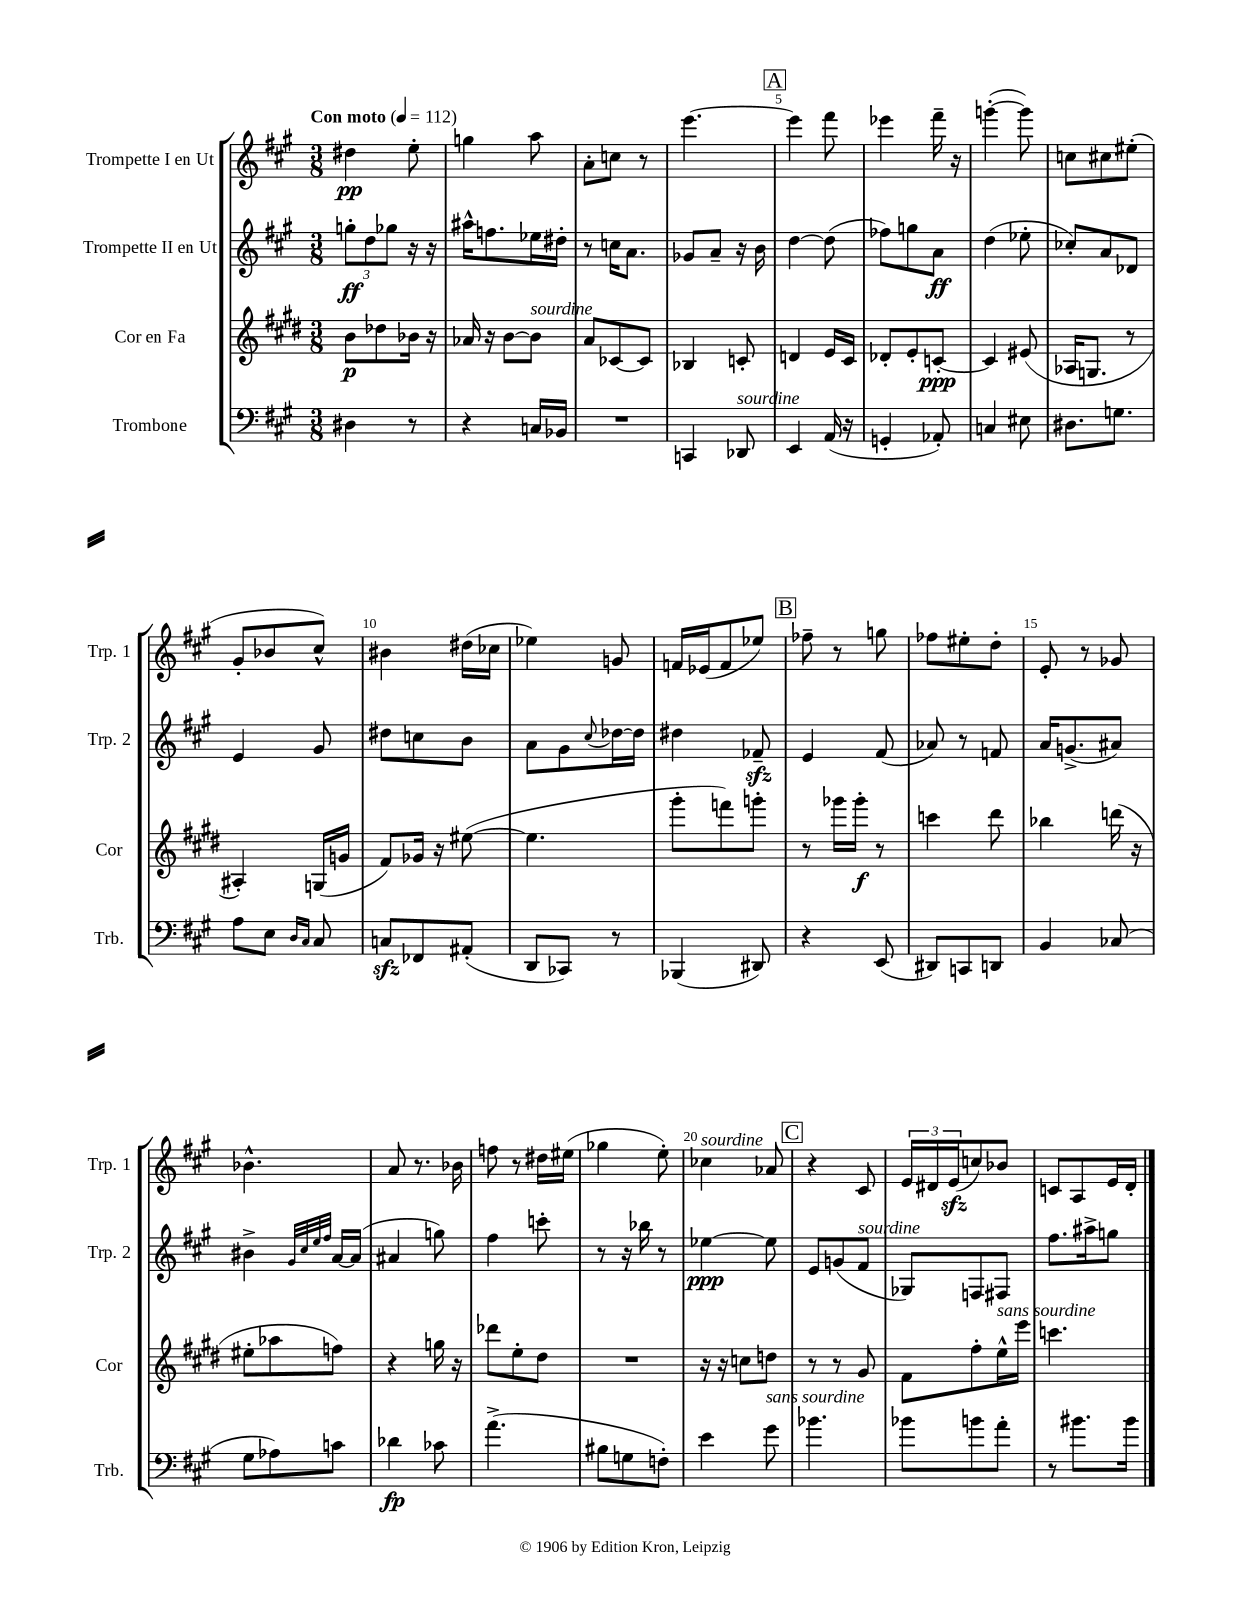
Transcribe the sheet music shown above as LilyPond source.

<<
\new StaffGroup <<
\new Staff = "s0" \with { instrumentName = "Trompette I en Ut" shortInstrumentName = "Trp. 1" } {
    \clef treble \key a \major \numericTimeSignature \time 3/8 \tempo "Con moto" 4 = 112
    dis''4\pp e''8-. |
    g''4 a''8 |
    a'8-. c''8 r8 |
    e'''4.~ |
    \mark \markup { \box "A" } e'''4 fis'''8 |
    ees'''4 fis'''16-- r16 |
    g'''4~-.( g'''8) |
    c''8 cis''8 eis''8-.( |
    gis'8-. bes'8 cis''8-^) |
    bis'4 dis''16( ces''16 |
    ees''4) g'8 |
    f'16 ees'16( f'8 ees''8) |
    \mark \markup { \box "B" } fes''8-- r8 g''8 |
    fes''8 eis''8-. d''8-. |
    e'8-. r8 ges'8 |
    bes'4.-^ |
    a'8 r8. bes'16 |
    f''8 r8 dis''16 eis''16( |
    ges''4 e''8-.) |
    ces''4^\markup { \italic "sourdine" } aes'8 |
    \mark \markup { \box "C" } r4 cis'8 |
    \tuplet 3/2 { e'16 dis'16 e'16\sfz( } c''8) bes'8 |
    c'8 a8 e'16 d'16-. \bar "|." |
}
\new Staff = "s1" \with { instrumentName = "Trompette II en Ut" shortInstrumentName = "Trp. 2" } {
    \clef treble \key a \major \numericTimeSignature \time 3/8
    \tuplet 3/2 { g''8-.\ff d''8 ges''8 } r16 r16 |
    ais''16-^ f''8. ees''16 dis''16-. |
    r8 c''16 a'8. |
    ges'8 a'8-- r16 b'16 |
    \mark \markup { \box "A" } d''4~ d''8( |
    fes''8) g''8 a'8\ff |
    d''4( ees''8-. |
    ces''8-.) a'8 des'8 |
    e'4 gis'8 |
    dis''8 c''8 b'8 |
    a'8 gis'8 \appoggiatura { cis''8 } des''16~ des''16 |
    dis''4 fes'8--\sfz |
    \mark \markup { \box "B" } e'4 fis'8( |
    aes'8) r8 f'8 |
    a'16 g'8.->( ais'8) |
    bis'4-> \grace { gis'32 cis''32 e''32 fis''32 } a'16~ a'16( |
    ais'4 g''8) |
    fis''4 c'''8-. |
    r8 r16 bes''16 r8 |
    ees''4~\ppp ees''8 |
    \mark \markup { \box "C" } e'8 g'8( fis'8^\markup { \italic "sourdine" } |
    ges8) f8 fis8 |
    fis''8. ais''16-> g''8 \bar "|." |
}
\new Staff = "s2" \with { instrumentName = "Cor en Fa" shortInstrumentName = "Cor" } {
    \clef treble \key e \major \numericTimeSignature \time 3/8
    b'8\p des''8 bes'16 r16 |
    aes'16 r16 b'8~ b'8^\markup { \italic "sourdine" } |
    a'8 ces'8~ ces'8 |
    bes4 c'8-. |
    \mark \markup { \box "A" } d'4 e'16 cis'16 |
    des'8-. e'8-. c'8~-.\ppp |
    c'4 eis'8( |
    aes16 g8. r8 |
    ais4-.) g16( g'16 |
    fis'8) ges'16 r16 eis''8~( |
    eis''4. |
    gis'''8-. f'''8) g'''8-. |
    \mark \markup { \box "B" } r8 ges'''16 ges'''16-.\f r8 |
    c'''4 dis'''8 |
    bes''4 d'''16( r16 |
    eis''8-. aes''8 f''8) |
    r4 g''16 r16 |
    des'''8 e''8-. dis''8 |
    R4. |
    r16 r16 c''8 d''8 |
    \mark \markup { \box "C" } r8 r8 gis'8 |
    fis'8 fis''8-. e''16-^^\markup { \italic "sans sourdine" } e'''16 |
    c'''4. \bar "|." |
}
\new Staff = "s3" \with { instrumentName = "Trombone" shortInstrumentName = "Trb." } {
    \clef bass \key a \major \numericTimeSignature \time 3/8
    dis4 r8 |
    r4 c16 bes,16 |
    R4. |
    c,4 des,8^\markup { \italic "sourdine" } |
    \mark \markup { \box "A" } e,4 a,16( r16 |
    g,4-. aes,8-.) |
    c4 eis8 |
    dis8. g8. |
    a8 e8 \grace { d16 cis16 } cis8 |
    c8\sfz fes,8 ais,8-.( |
    d,8 ces,8) r8 |
    bes,,4( dis,8) |
    \mark \markup { \box "B" } r4 e,8( |
    dis,8) c,8 d,8 |
    b,4 ces8( |
    gis8 aes8) c'8 |
    des'4\fp ces'8 |
    a'4.->( |
    bis8 g8 f8-.) |
    e'4 gis'8^\markup { \italic "sans sourdine" } |
    \mark \markup { \box "C" } bes'4. |
    bes'8 b'8 a'8-. |
    r8 bis'8. bis'16 \bar "|." |
}
>>
>>
\layout { \context { \Score \override BarNumber.break-visibility = ##(#f #t #t) barNumberVisibility = #(every-nth-bar-number-visible 5) } }
